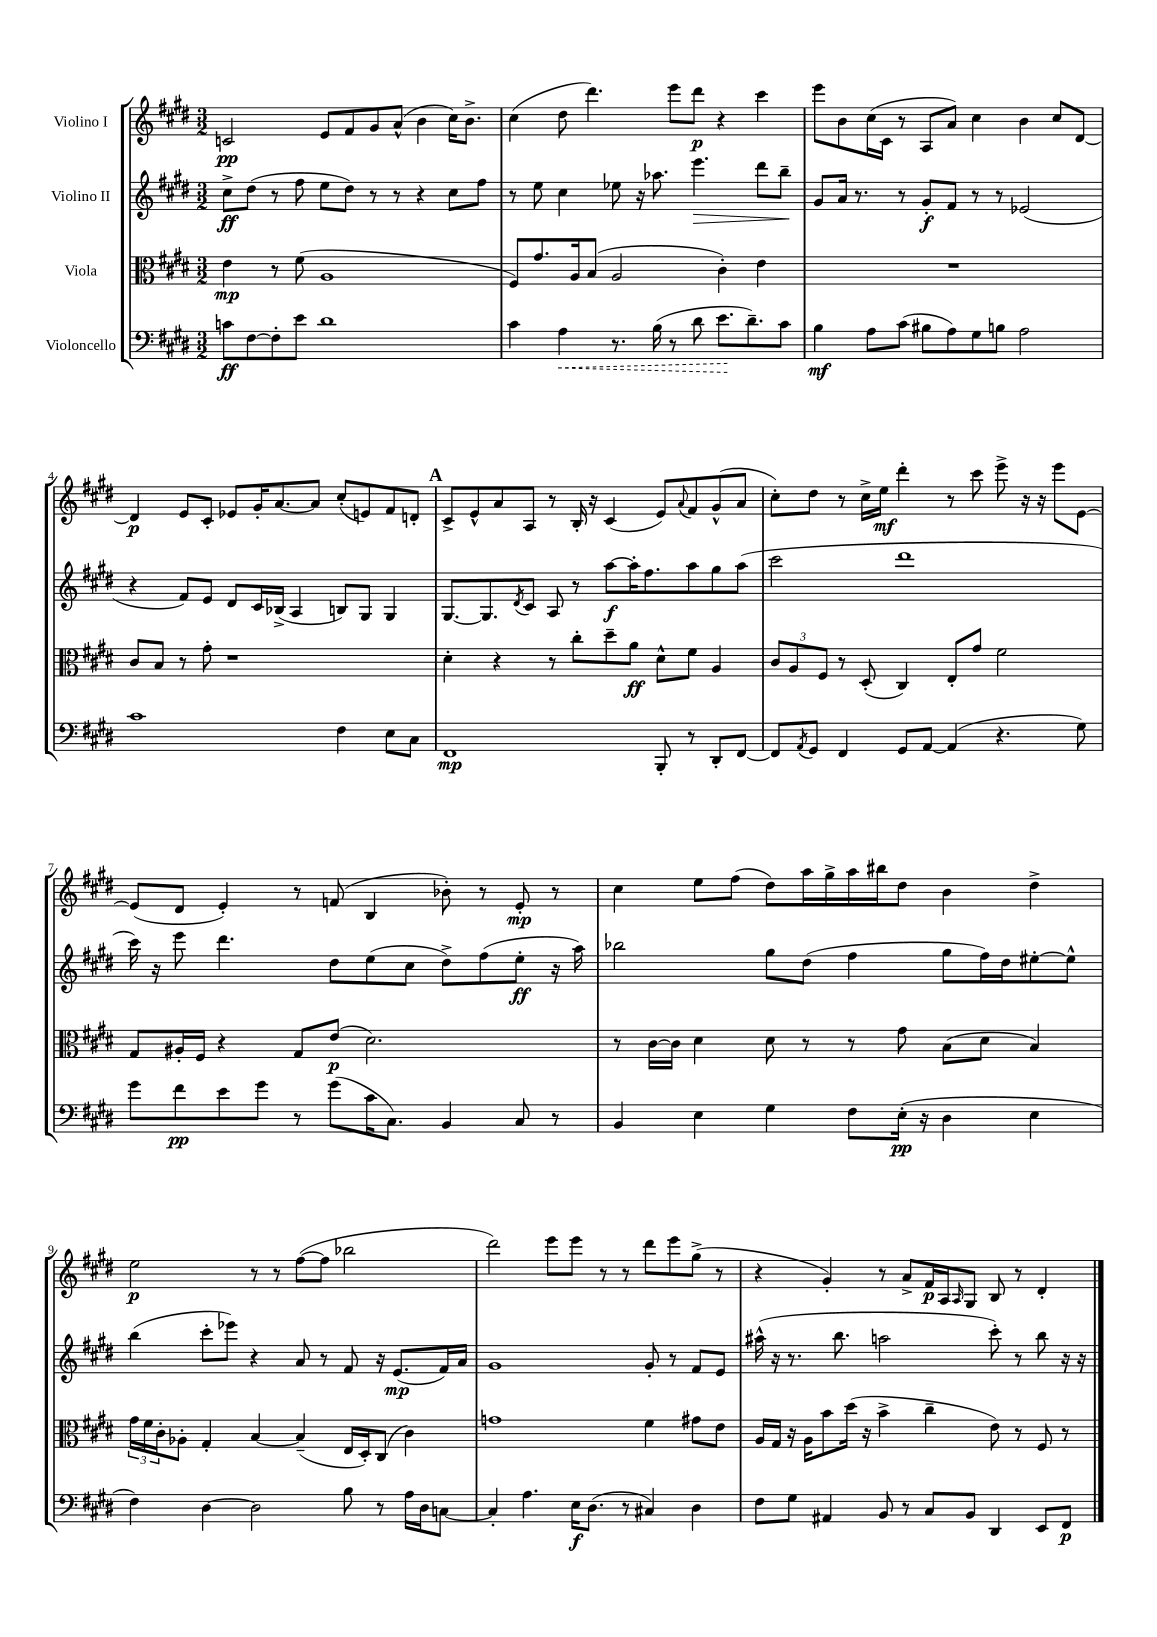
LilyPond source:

<<
\new StaffGroup <<
\new Staff = "s0" \with { instrumentName = "Violino I" } {
    \clef treble \key e \major \numericTimeSignature \time 3/2
    c'2\pp e'8 fis'8 gis'8 a'8-^( b'4 cis''16) b'8.-> |
    cis''4( dis''8 dis'''4.) e'''8 dis'''8\p r4 cis'''4 |
    e'''8 b'8 cis''16( cis'16 r8 a8 a'8) cis''4 b'4 cis''8 dis'8~ |
    dis'4\p e'8 cis'8-. ees'8 gis'16-. a'8.~ a'8 cis''8-.( e'8) fis'8 d'8-. |
    \mark \markup { \bold "A" } cis'8-> e'8-^ a'8 a8 r8 b16-. r16 cis'4( e'8) \appoggiatura { a'8 } fis'8 gis'8-^( a'8 |
    cis''8-.) dis''8 r8 cis''16-> e''16\mf dis'''4-. r8 cis'''8 e'''8-> r16 r16 e'''8 e'8~ |
    e'8( dis'8 e'4-.) r8 f'8( b4 bes'8-.) r8 e'8-.\mp r8 |
    cis''4 e''8 fis''8( dis''8) a''16 gis''16-> a''16 bis''16 dis''8 b'4 dis''4-> |
    e''2\p r8 r8 fis''8~( fis''8 bes''2 |
    dis'''2) e'''8 e'''8 r8 r8 dis'''8 e'''8 gis''8->( r8 |
    r4 gis'4-.) r8 a'8-> fis'16\p a16 \grace { a16 } gis8 b8 r8 dis'4-. \bar "|." |
}
\new Staff = "s1" \with { instrumentName = "Violino II" } {
    \clef treble \key e \major \numericTimeSignature \time 3/2
    cis''8->\ff dis''8( r8 fis''8 e''8 dis''8) r8 r8 r4 cis''8 fis''8 |
    r8 e''8 cis''4 ees''8 r16 aes''8. e'''4.\> dis'''8 b''8--\! |
    gis'8 a'16 r8. r8 gis'8-.\f fis'8 r8 r8 ees'2( |
    r4 fis'8) e'8 dis'8 cis'16 bes16->( a4 b8) gis8 gis4 |
    \mark \markup { \bold "A" } gis8.~ gis8. \acciaccatura { dis'8 } cis'8 a8 r8 a''8~\f a''16-. fis''8. a''8 gis''8 a''8( |
    cis'''2 dis'''1 |
    cis'''16) r16 e'''8 dis'''4. dis''8 e''8( cis''8 dis''8->) fis''8( e''8-.\ff r16 a''16) |
    bes''2 gis''8 dis''8( fis''4 gis''8 fis''16) dis''16 eis''8~-. eis''8-^ |
    b''4( cis'''8-. ees'''8) r4 a'8 r8 fis'8 r16 e'8.\mp( fis'16) a'16 |
    gis'1 gis'8-. r8 fis'8 e'8 |
    ais''16-^( r16 r8. b''8. a''2 cis'''8-.) r8 b''8 r16 r16 \bar "|." |
}
\new Staff = "s2" \with { instrumentName = "Viola" } {
    \clef alto \key e \major \numericTimeSignature \time 3/2
    e'4\mp r8 fis'8( a1 |
    fis8) gis'8. a16 b8( a2 cis'4-.) e'4 |
    R1. |
    cis'8 b8 r8 gis'8-. r1 |
    \mark \markup { \bold "A" } dis'4-. r4 r8 cis''8-. dis''8-- a'8\ff dis'8-^ fis'8 a4 |
    \tuplet 3/2 { cis'8 a8 fis8 } r8 dis8-.( cis4) e8-. gis'8 fis'2 |
    gis8 ais16-. fis16 r4 gis8 e'8\p( dis'2.) |
    r8 cis'16~ cis'16 dis'4 dis'8 r8 r8 gis'8 b8( dis'8 b4) |
    \tuplet 3/2 { gis'16 fis'16 cis'16-. } aes8-. gis4-. b4~ b4--( e16 dis16-.) cis8( cis'4) |
    g'1 fis'4 gis'8 e'8 |
    a16 gis16 r16 a16 b'8 dis''16( r16 b'4-> cis''4-- e'8) r8 fis8 r8 \bar "|." |
}
\new Staff = "s3" \with { instrumentName = "Violoncello" } {
    \clef bass \key e \major \numericTimeSignature \time 3/2
    c'8\ff fis8~ fis8-. e'8 dis'1 |
    cis'4 \once \override Hairpin.style = #'dashed-line a4\< r8. b16( r8 dis'8 e'8.\! dis'8.--) cis'8 |
    b4\mf a8 cis'8( bis8 a8) gis8 b8 a2 |
    cis'1 fis4 e8 cis8 |
    \mark \markup { \bold "A" } fis,1\mp b,,8-. r8 dis,8-. fis,8~ |
    fis,8 \acciaccatura { a,8 } gis,8 fis,4 gis,8 a,8~ a,4( r4. gis8) |
    gis'8 fis'8\pp e'8 gis'8 r8 gis'8( cis'16 cis8.) b,4 cis8 r8 |
    b,4 e4 gis4 fis8 e16-.\pp( r16 dis4 e4 |
    fis4) dis4~ dis2 b8 r8 a16 dis16 c8~ |
    c4-. a4. e16\f dis8.( r8 cis4) dis4 |
    fis8 gis8 ais,4 b,8 r8 cis8 b,8 dis,4 e,8 fis,8\p \bar "|." |
}
>>
>>
